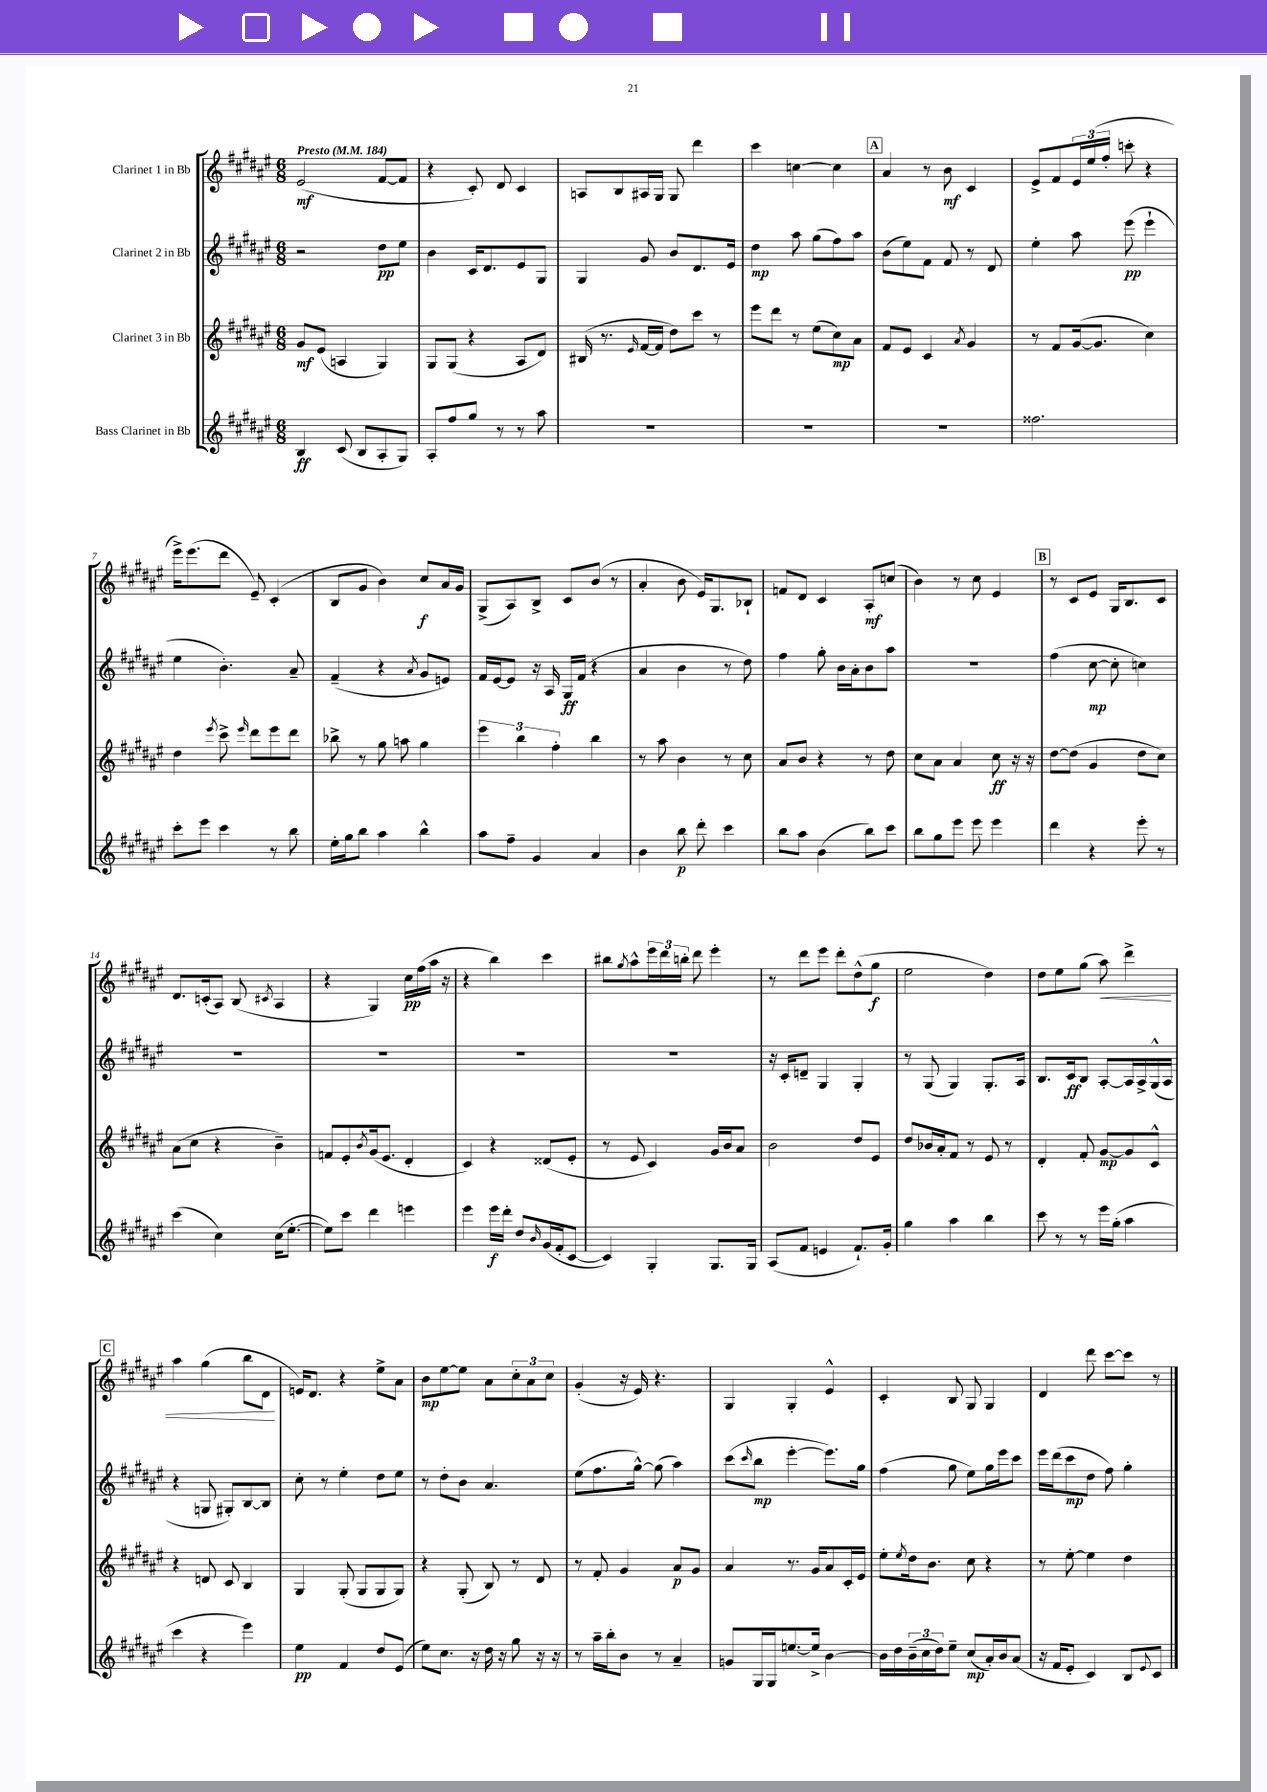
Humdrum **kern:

**kern	**kern	**kern	**kern
*staff4	*staff3	*staff2	*staff1
*clefG2	*clefG2	*clefG2	*clefG2
*k[f#c#g#d#a#e#]	*k[f#c#g#d#a#e#]	*k[f#c#g#d#a#e#]	*k[f#c#g#d#a#e#]
*M6/8	*M6/8	*M6/8	*M6/8
*MM184	*MM184	*MM184	*MM184
4B	8g#	2r	(2e#
.	(8e#	.	.
(8c#	4A	.	.
8B	.	.	.
8A#'	4G#)	8dd#	[8f#
8G#)	.	8ee#	8f#]
=	=	=	=
8A#'	8G#	4b	4r
8ff#	(8G#	.	.
8gg#	4r	16c#	8c#')
.	.	8.d#	.
8r	.	.	8d#
8r	8A#	8e#	4c#
8aa#	8d#)	8G#	.
=	=	=	=
2.r	(16B#	4G#	8A
.	8.r	.	.
.	.	.	8B
.	16qqe#	.	.
.	[16f#	8g#	16A#
.	16f#]	.	16G#
.	8dd#)	8b	8G#
.	8ccc#	8.d#	4ddd#
.	8r	.	.
.	.	16e#	.
=	=	=	=
2.r	8eee#	4dd#	4ccc#
.	8ddd#	.	.
.	8r	8aa#	[4cc
.	(8ee#	(8gg#	.
.	8cc#)	8ff#)	4cc]
.	8a#	8aa#	.
=	=	=	=
2.r	8f#	(8b	4a#
.	8e#	8ee#)	.
.	4c#	8f#	8r
.	.	8f#	8b
.	8qa#	.	.
.	4g#	8r	4c#
.	.	8d#	.
=	=	=	=
2.ff##	8r	4ee#'	8e#^
.	8f#	.	8f#
.	([16g#	8aa#	24e#
.	.	.	(24ee#
.	8.g#]	.	.
.	.	.	24ff#'
.	.	(8eee#	8ccc'
.	4cc#)	4eee#`	4r
=	=	=	=
8ccc#'	4dd#	4ee#	16eee#^)
.	.	.	(8.eee#
8eee#	.	.	.
.	8qeee#	.	.
4ccc#	8ccc#^	4.b')	8ddd#
.	16qqeee#	.	.
.	8ddd#	.	8e#~)
8r	8eee#	.	(4c#'
8bb	8ddd#	8a#~	.
=	=	=	=
16ee#'	8bb-^	(4f#~	8B
16gg#	.	.	.
8bb	8r	.	8g#
4aa#	8gg#	4r	4b)
.	8aa	.	.
.	.	8qa#	.
4bb^^	4gg#	8g#	8cc#
.	.	8e)	16a#
.	.	.	16g#
=	=	=	=
8aa#	6eee#	16f#	(8G#^
.	.	[16e#	.
8ff#~	.	8e#]	8A#)
.	6bb	.	.
4g#	.	16r	8B^
.	.	16A#	.
.	6ff#'	.	.
.	.	16G#	8c#
.	.	(16f#	.
4a#	4bb	4r	(8b
.	.	.	8r
=	=	=	=
4b	8r	4a#	4a#'
.	8aa#	.	.
8bb	4b	4b	8b
8ddd#'	.	.	16e#)
.	.	.	8.G#
4ccc#	8r	8r	.
.	8cc#	8dd#)	8B-`
=	=	=	=
8bb	8a#	4ff#	8f
8aa#	8b	.	8d#
(4b	4r	8gg#'	4c#
.	.	16b	.
.	.	16a#'	.
8bb)	8r	8b	8A#'
8ccc#	8dd#	8aa#	(8cc
=	=	=	=
8bb	8cc#	2.r	4b)
8gg#	8a#	.	.
8eee#	4a#	.	8r
8eee#	.	.	8cc#
4eee#	8cc#	.	4e#
.	16r	.	.
.	16r	.	.
=	=	=	=
4ddd#	[8dd#	(4ff#	8r
.	(8dd#]	.	8c#
4r	4g#	[8cc#	8e#
.	.	8cc#']	16G#
.	.	.	8.B
8eee#'	8dd#	4cc)	.
8r	8cc#)	.	8c#
=	=	=	=
(4ccc#	(8a#	2.r	8.d#
.	8cc#	.	.
.	.	.	(16c'
4cc#)	4r	.	8A#)
.	.	.	(8B
.	.	.	8qc#
(16cc#	4b~)	.	4A#
[8.ee#'	.	.	.
=	=	=	=
8ee#])	8f	2.r	4r
8ccc#	8e#'	.	.
.	8qb	.	.
4ddd#	(16g#	.	4G#)
.	8.e#	.	.
4eee	4d#'	.	16cc#
.	.	.	(16ff#
.	.	.	16aa#
.	.	.	16r
=	=	=	=
4eee#	4c#)	2.r	4r
16eee#	4r	.	4bb)
16ddd#'	.	.	.
8dd#	.	.	.
16qqb	.	.	.
(16g#	(8d##	.	4ccc#
16f#'	.	.	.
[8c#	8e#'	.	.
=	=	=	=
4c#])	8r	2.r	8bb#
.	.	.	8qgg#
.	8e#	.	8aa#^^
4G#'	4c#)	.	24eee#
.	.	.	24ddd#
.	.	.	24bb'
.	.	.	8ddd#
8.G#	16g#	.	4eee#'
.	16b	.	.
.	8a#	.	.
16G#	.	.	.
=	=	=	=
(8A#	2b	16r	8r
.	.	16c#'	.
8f#	.	8d~	8ddd#
4e	.	4G#	8eee#
.	.	.	8ddd#'
8.f#`)	8dd#	4G#'	(8dd#^^
.	8e#	.	8gg#
16g#'	.	.	.
=	=	=	=
4gg#	8dd#	8r	2ee#
.	16b-	(8G#	.
.	16a#'	.	.
4aa#	8f#	4G#)	.
.	8r	.	.
4bb	8e#	8.G#'	4dd#)
.	8r	.	.
.	.	16A#	.
=	=	=	=
8ccc#	4d#'	8.B	8dd#
8r	.	.	8ee#
.	.	16c#	.
8r	8f#'	8B	(8gg#
16eee#	[8g#	[8A#'	8aa#)
(16gg#'	.	.	.
4aa#	8g#]	16A#]	4ddd#^
.	.	16A#^	.
.	8c#^^	(16G#^^	.
.	.	16A#	.
=	=	=	=
4ccc#	4r	4r	4aa#
4r	8d	8G	(4gg#
.	8c#	8G#')	.
4eee#)	4B	[8B	8bb
.	.	8B]	8d#
=	=	=	=
4ee#	4G#	8cc#'	16e)
.	.	.	8.d#
.	.	8r	.
4f#	(8G#'	4ee#'	4r
.	8G#	.	.
8dd#	8G#	8dd#	8ee#^
(8e#	8G#)	8ee#	8a#
=	=	=	=
8ee#)	4r	8r	8b
8.cc#	.	8dd#'	[8ee#
.	(8G#'	8b	8ee#]
16r	.	.	.
16dd#	8B)	4.a#	8a#
16r	.	.	.
8gg#	8r	.	12cc#'
.	.	.	12a#
16r	8d#	.	.
.	.	.	12cc#
16r	.	.	.
=	=	=	=
8r	8r	(8ee#	(4g#'
16aa#~	8f#'	8.ff#	.
16bb'	.	.	.
8b	4g#	.	16r
.	.	[16gg#^^)	16e#)
8r	.	(8gg#]	4.r
4a#~	8a#	4aa#)	.
.	8g#	.	.
=	=	=	=
8g	4a#	(8ccc#	4G#
.	.	16qqccc#	.
16G#	.	8bb	.
16G#	.	.	.
[8.ee	8.r	[4eee#'	4G#'
16ee^]	16g#	.	.
[4b	8a#	8.eee#])	4e#^^
.	16c#'	.	.
.	16e#	16gg#	.
=	=	=	=
16b]	8ee#'	(4ff#	4c#'
16dd#	.	.	.
.	8qee#	.	.
(24b~	16dd#	.	.
24cc#	.	.	.
.	8.b	.	.
24dd#)	.	.	.
8ee#~	.	8gg#	8B
(8cc#	8cc#	8ee#)	8G#
16a#')	4r	16gg#	4G#
16b	.	16eee#	.
(8a#	.	8ccc#	.
=	=	=	=
16r	8r	16eee#	4d#
16f#	.	(16ddd#	.
8e#'	[8ee#'	8ccc#	.
4c#)	4ee#]	8dd#	8ddd#
.	.	8ff#)	[8ccc#
8B	4dd#	4gg#'	8ccc#]
8qqe#	.	.	.
8c#	.	.	8r
==	==	==	==
*-	*-	*-	*-
